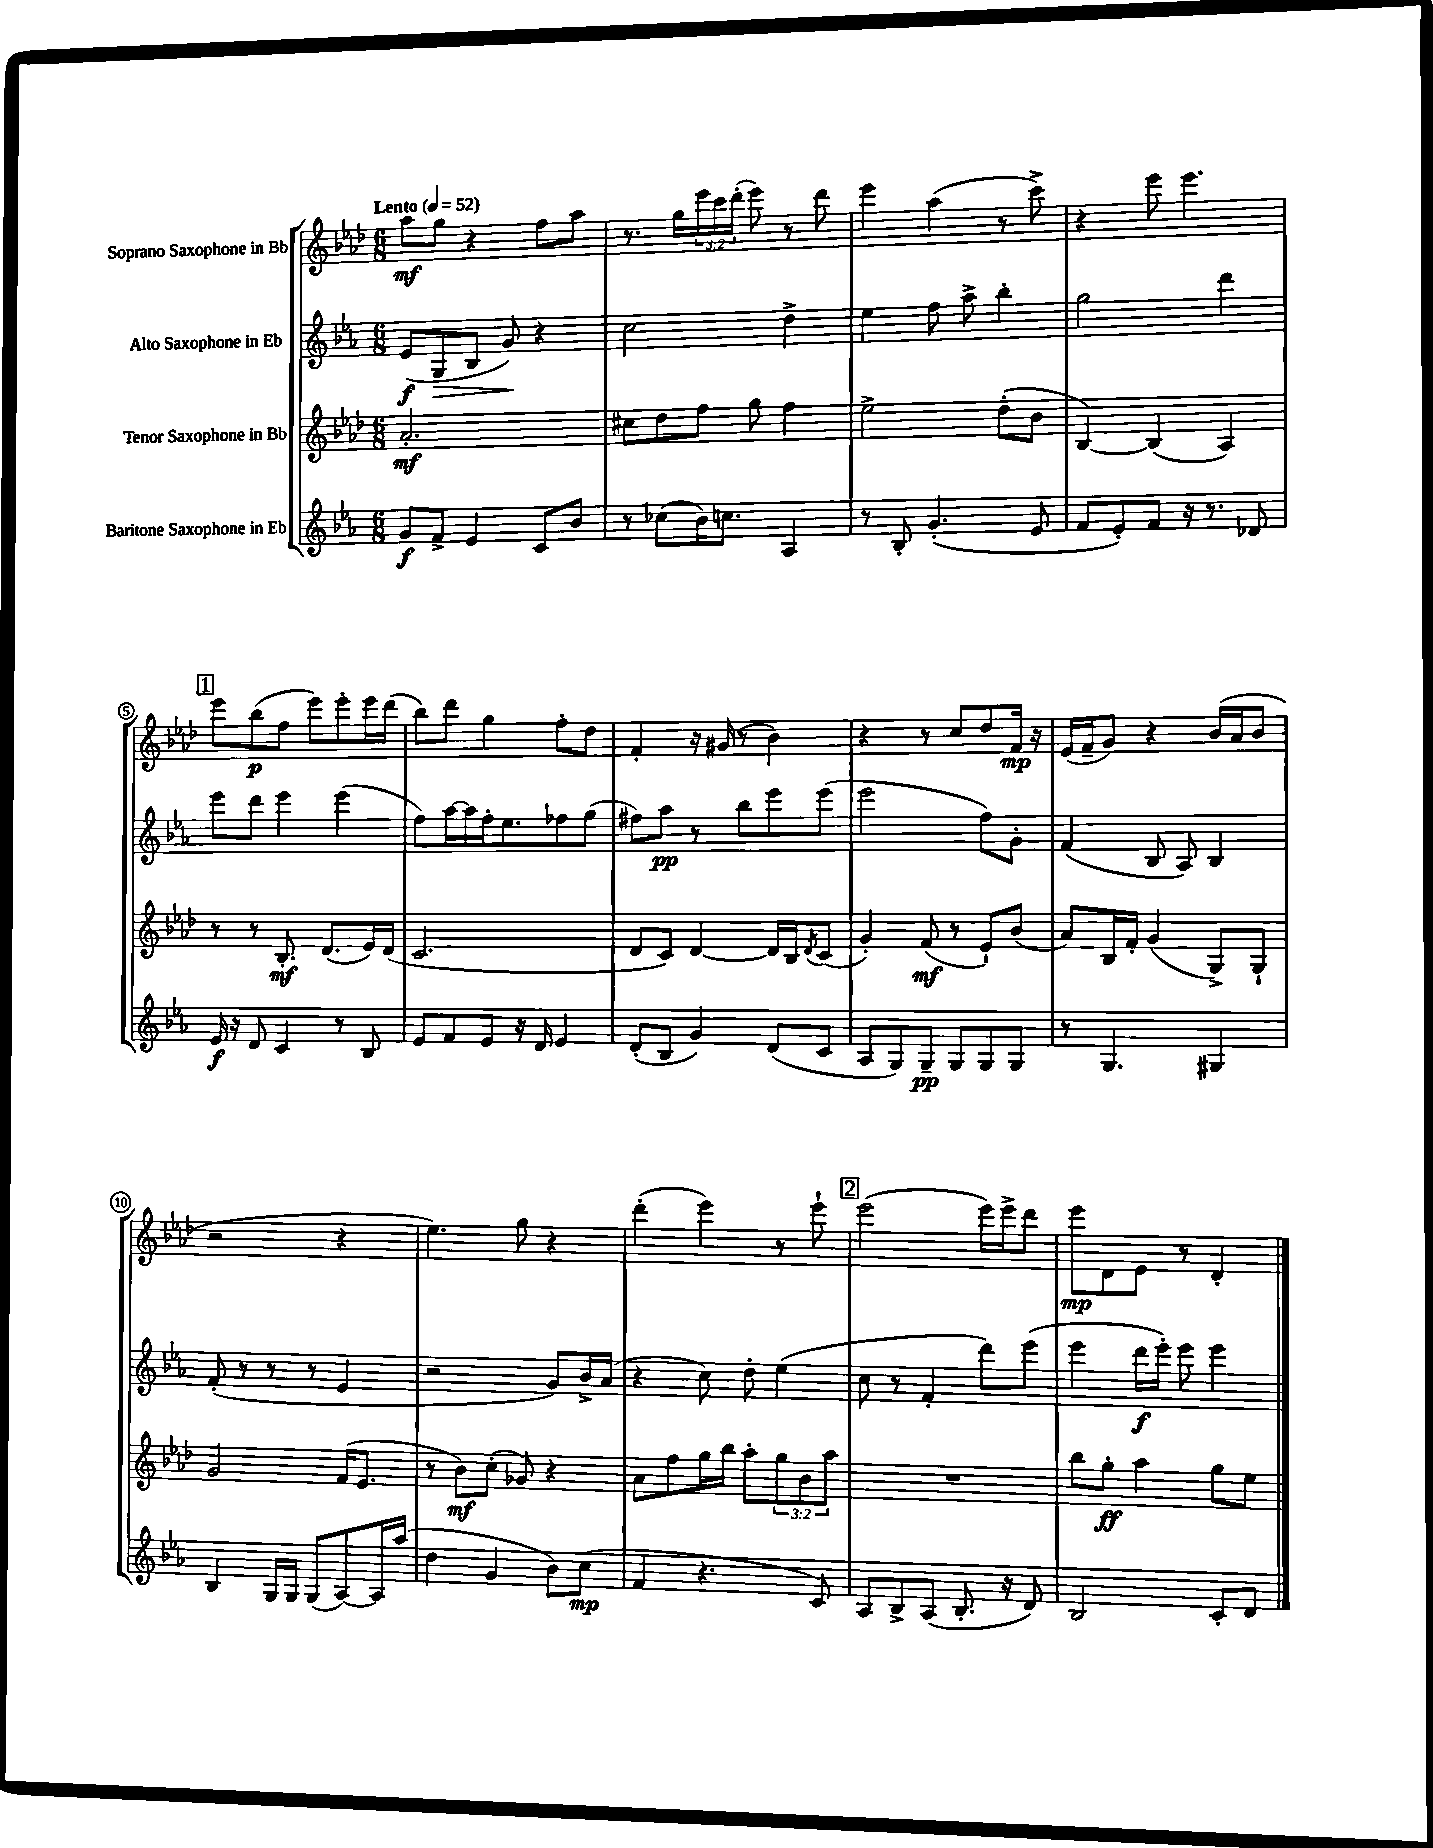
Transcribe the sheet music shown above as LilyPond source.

<<
\new StaffGroup <<
\new Staff = "s0" \with { instrumentName = "Soprano Saxophone in Bb" } {
    \clef treble \key aes \major \numericTimeSignature \time 6/8 \override Staff.TupletNumber.text = #tuplet-number::calc-fraction-text \tempo "Lento" 4 = 52
    aes''8\mf g''8 r4 f''8 aes''8 |
    r8. g''16 \tuplet 3/2 { ees'''16 c'''16 des'''16-.( } ees'''8) r8 des'''8 |
    ees'''4 aes''4( r8 c'''8->) |
    r4 ees'''8 ees'''4. |
    \mark \markup { \box "1" } ees'''8 bes''8\p( f''8 ees'''8) ees'''8-. ees'''16 des'''16( |
    bes''8) des'''8 g''4 f''8-. des''8 |
    f'4-. r16 gis'16( r8 bes'4) |
    r4 r8 c''8 des''8 f'16\mp r16 |
    ees'16( f'16-- g'8) r4 bes'16( aes'16 bes'8 |
    r2 r4 |
    ees''4.) g''8 r4 |
    des'''4-.( ees'''4) r8 ees'''8-! |
    \mark \markup { \box "2" } ees'''2( ees'''16) ees'''16-> des'''8 |
    ees'''8\mp des'8 ees'8 r8 des'4-. \bar "|." |
}
\new Staff = "s1" \with { instrumentName = "Alto Saxophone in Eb" } {
    \clef treble \key ees \major \numericTimeSignature \time 6/8
    ees'8\f( g8\> bes8 g'8\!) r4 |
    c''2 d''4-> |
    ees''4 f''8 aes''8-> bes''4-. |
    g''2 d'''4 |
    \mark \markup { \box "1" } ees'''8 d'''8 ees'''4 ees'''4( |
    f''8) aes''16~ aes''16 f''16-. ees''8. fes''8 g''8( |
    fis''8) aes''8\pp r8 bes''8 ees'''8 ees'''8( |
    ees'''2 f''8) g'8-. |
    f'4( bes8 aes8) bes4 |
    f'8-.( r8 r8 r8 ees'4 |
    r2 g'8) bes'16-> aes'16( |
    r4 c''8) d''8-. ees''4( |
    \mark \markup { \box "2" } c''8 r8 f'4-. d'''8) ees'''8( |
    ees'''4 d'''16\f ees'''16-.) ees'''8 ees'''4 \bar "|." |
}
\new Staff = "s2" \with { instrumentName = "Tenor Saxophone in Bb" } {
    \clef treble \key aes \major \numericTimeSignature \time 6/8 \override Staff.TupletNumber.text = #tuplet-number::calc-fraction-text
    aes'2.-.\mf |
    cis''8 des''8 f''8 g''8 f''4 |
    ees''2-> des''8-.( bes'8 |
    bes4~) bes4( aes4) |
    \mark \markup { \box "1" } r8 r8 bes8.-.\mf des'8.( ees'16) des'16( |
    c'2. |
    des'8 c'8) des'4~ des'16 bes16 \acciaccatura { des'8 } c'8( |
    g'4-.) f'8\mf( r8 ees'8-!) bes'8( |
    aes'8) bes16 f'16-. g'4( g8->) g8-! |
    g'2 f'16( ees'8. |
    r8 bes'8\mf) c''8-.( ges'8) r4 |
    aes'8 f''8 g''16 bes''16 aes''8-. \tuplet 3/2 { g''8 bes'8 aes''8 } |
    \mark \markup { \box "2" } R2. |
    bes''8 g''8-.\ff aes''4 g''8 ees''8 \bar "|." |
}
\new Staff = "s3" \with { instrumentName = "Baritone Saxophone in Eb" } {
    \clef treble \key ees \major \numericTimeSignature \time 6/8
    g'8\f f'8-> ees'4 c'8 bes'8 |
    r8 ces''8( bes'16) c''8. aes4 |
    r8 bes8-. g'4.-.( ees'8 |
    f'8 ees'8-.) f'8 r16 r8. des'8 |
    \mark \markup { \box "1" } ees'16\f r16 d'8 c'4 r8 bes8 |
    ees'8 f'8 ees'8 r16 d'16 ees'4 |
    d'8-.( bes8 g'4) d'8( c'8 |
    aes8 g8) g8--\pp g8 g8 g8 |
    r8 g4. gis4 |
    bes4 g16 g16 g8( aes8~) aes16 aes''16( |
    d''4 g'4 bes'8) c''8\mp( |
    f'4 r4. c'8) |
    \mark \markup { \box "2" } aes8 bes8-> aes8( bes8.-. r16 d'8) |
    bes2 c'8-. d'8 \bar "|." |
}
>>
>>
\layout { \context { \Score \override BarNumber.stencil = #(make-stencil-circler 0.1 0.3 ly:text-interface::print) } }
